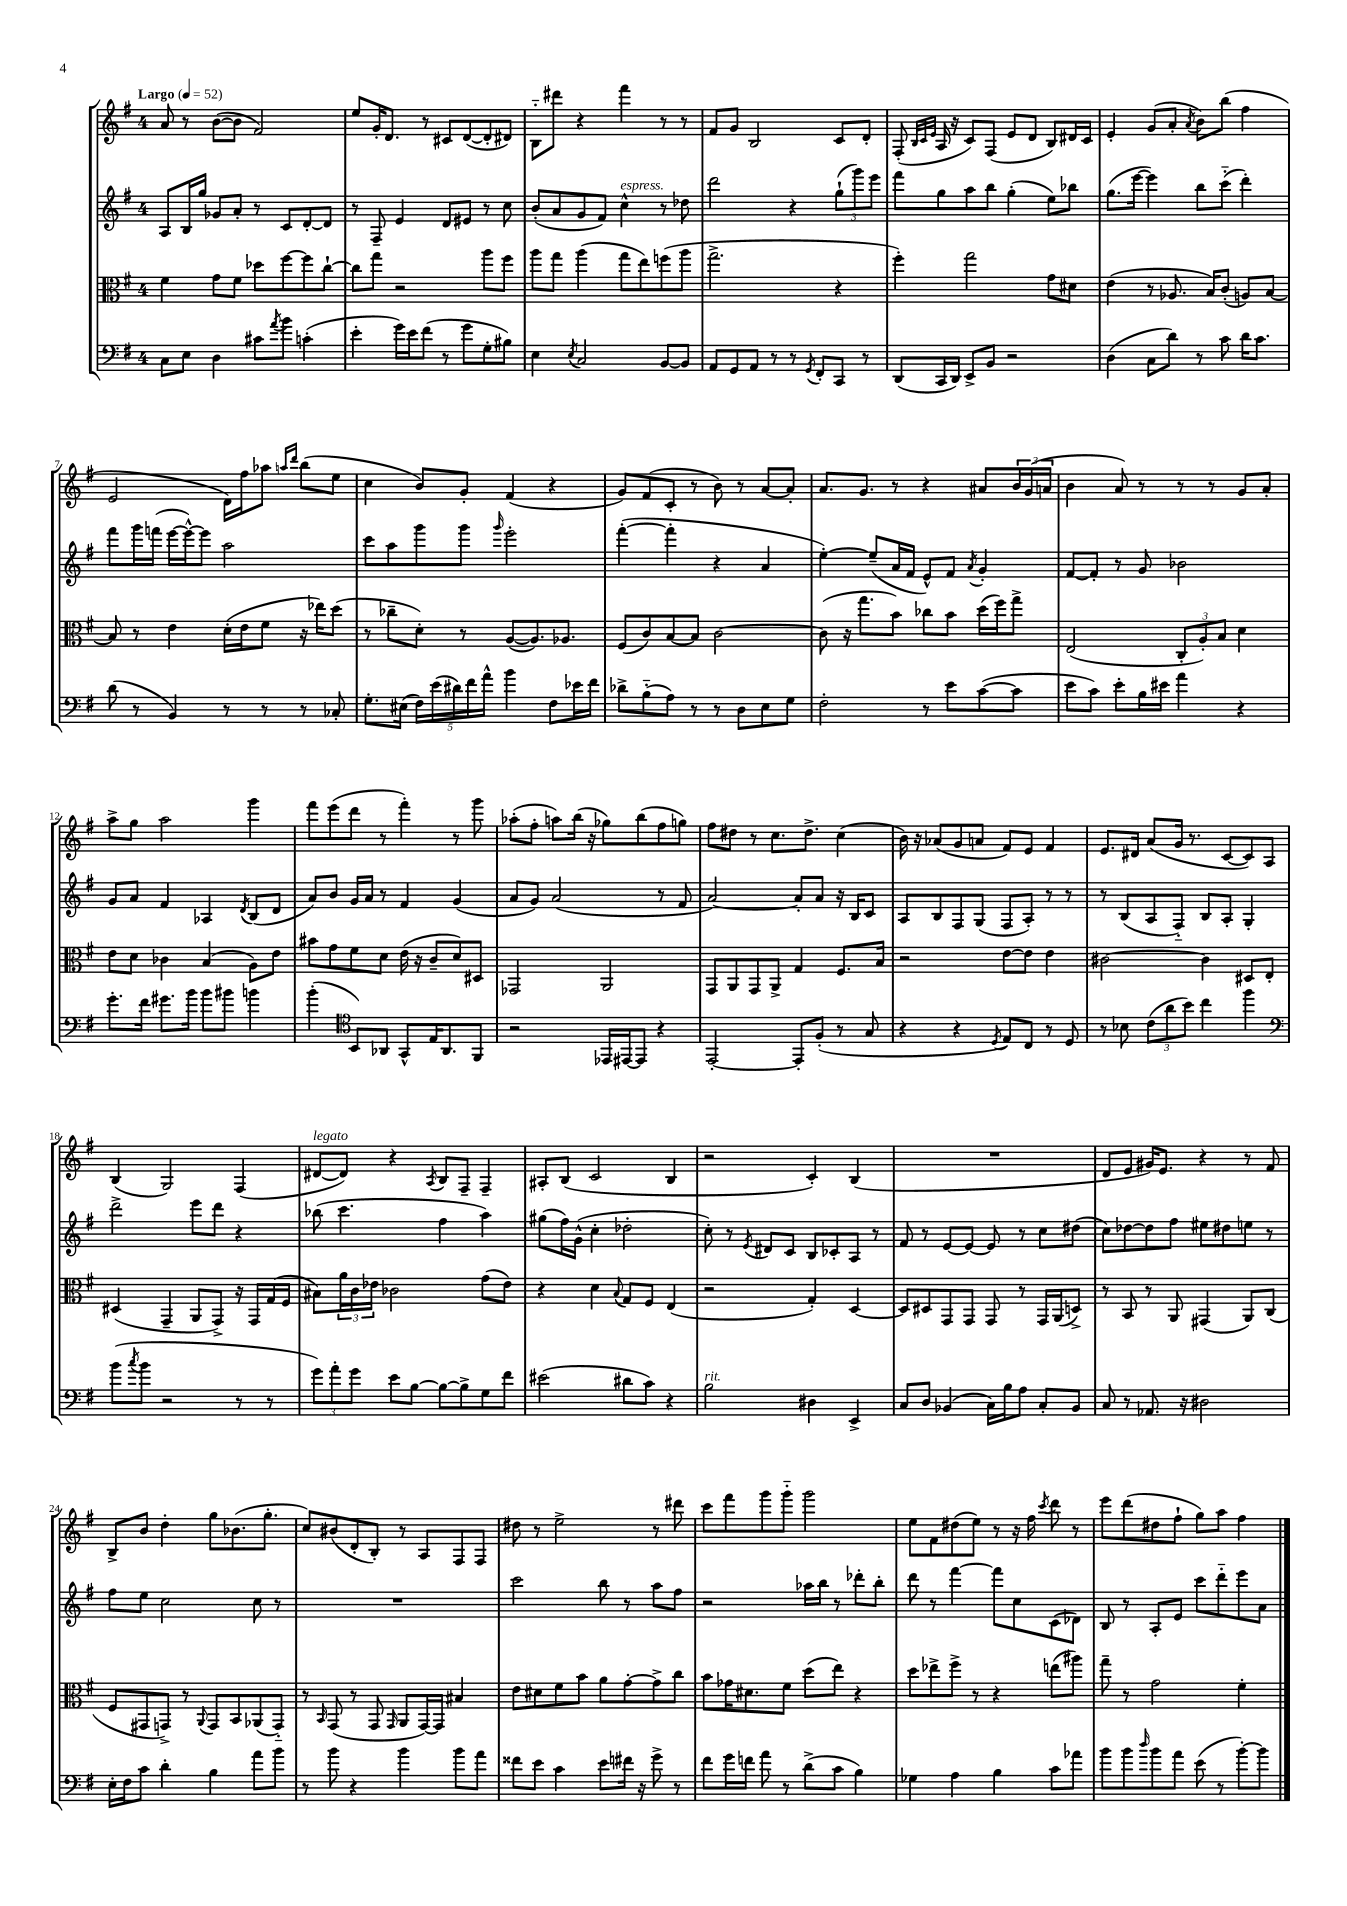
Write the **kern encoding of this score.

**kern	**kern	**kern	**kern
*part4	*part3	*part2	*part1
*staff4	*staff3	*staff2	*staff1
*clefF4	*clefC3	*clefG2	*clefG2
*k[f#]	*k[f#]	*k[f#]	*k[f#]
*M4/4	*M4/4	*M4/4	*M4/4
*MM52	*MM52	*MM52	*MM52
=1	=1	=1	=1
!	!	!	!LO:TX:a:B:t=Largo
8C\L	4f#\	8A/L	8a/
8E\J	.	16B/L	8r
.	.	16gg/JJ	.
4D\	8g\L	8g-X/L	([8b\L
.	8f#\J	8a'/J	8b\J]
8c#X\L	8dd-X\L	8r	2f#/)
8qa/	.	.	.
8b\J	[8ff#\	8c/L	.
(4cn'\	8ff#\]	[8d'/	.
.	[8cc`\J	8d/J]	.
=2	=2	=2	=2
4e'\	8cc\L]	8r	8ee/L
.	8gg\J	8F#~/	16g'/K
.	.	.	8.d/J
16g\LL)	2r	4e/	.
16e\J	.	.	.
(8f#\J	.	.	8r
8r	.	8d/L	8c#X/L
8g\L	.	8e#X/J	([8d/
8G'\	8aa\L	8r	8d'/]
8B#X\J)	8ff#\J	8cc\	8d#X/J)
=3	=3	=3	=3
4E\	8aa\L	(8b'/L	8B\L
.	8gg\J	8a/	8ddd#X\J
8qE/	.	.	.
2C/	(4aa\	8g/	4r
.	.	8f#/J)	.
!	!	!LO:TX:a:i:t=espress.	!
.	8gg\L	4cc^^\	4fff#\
.	8ee\)	.	.
[8BB/L	(8ffn\	8r	8r
8BB/J]	8aa\J	8dd-X\	8r
=4	=4	=4	=4
8AA/L	2.gg^\	2ddd\	8f#/L
8GG/	.	.	8g/J
8AA/J	.	.	2B/
8r	.	.	.
8r	.	4r	.
8qGG/	.	.	.
8FF#'/L	.	.	.
8CC/J	4r	(12gg`\L	8c/L
.	.	12ggg\)	.
8r	.	.	8d'/J
.	.	12eee\J	.
=5	=5	=5	=5
(8DD/L	4ff#'\)	8fff#\L	(8F#'/
.	.	.	32qqB/LLL
.	.	.	32qqc/
.	.	.	32qqe/JJJ
16CC/L	.	8gg\	16A/
16DD/JJ)	.	.	16r
8EE^/L	2gg\	8aa\	8c/L)
8BB/J	.	8bb\J	(8F#/J
2r	.	(4gg'\	8e/L
.	.	.	8d/J
.	8g\L	8ee\L)	8B/L)
.	8d#X\J	8bb-X\J	16d#X/L
.	.	.	16c/JJ
=6	=6	=6	=6
(4D\	(4e\	(8.gg\L	4e'/
.	.	[16eee\Jk	.
8C\L	8r	4eee\])	(8g/L
8d\J)	8.A-X/	.	8a'/J
.	.	.	8qa/
8r	.	8bb\L	8b\L)
.	16B/KL)	.	.
8c\	(8c'/J	(8ccc\J	(8bb\J
16d\KL	8An/L)	4ddd'\)	4ff#\
8.c\J	.	.	.
.	[8B/J	.	.
!!LO:LB:g=z
=7	=7	=7	=7
(8d\	8B/]	8fff#\L	2e/
8r	8r	16ggg\L	.
.	.	(16fffn\JJ	.
4BB/)	4e\	[16eee\LL	.
.	.	16eee^^\J_)	.
.	.	8eee\J]	.
8r	(16d'\LL	2aa\	16d\LL)
.	16e\J	.	16ff#\J
8r	8f#\J	.	8aa-X\J
.	.	.	16qqaan/LL
.	.	.	16qqddd/JJ
8r	16r	.	(8bb\L
.	16ee-X\KL)	.	.
8C-X'/	(8dd\J	.	8ee\J
=8	=8	=8	=8
8.G'\L	8r	8ccc\L	4cc\
.	8cc-X~\L	8aa\	.
(16E#X\Jk	.	.	.
20F#\LL)	8d'\J)	8ggg\	8b/L)
(20e\	.	.	.
20d#X\)	.	.	.
.	8r	8ggg\J	8g'/J
20f#\	.	.	.
20a^^\JJ	.	.	.
.	.	16qqggg/	.
4b\	([8A/L	2eee'\	(4f#/
.	8.A/])	.	.
8F#\L	.	.	4r
.	8.A-X/J	.	.
16e-X\L	.	.	.
16f#\JJ	.	.	.
=9	=9	=9	=9
8d-X^\L	(8F#/L	([4fff#'\	8g/L)
(8B\	8c/)	.	(8f#/
8A\J)	[8B/	4fff#'\]	8c'/J
8r	8B/J]	.	8r
8r	[2c\	4r	8b\)
8D\L	.	.	8r
8E\	.	4a/	[8a/L
8G\J	.	.	8a'/J]
=10	=10	=10	=10
2F#'\	(8c\]	[4ee'\)	8.a/L
.	16r	.	.
.	8.gg\L	.	8.g/J
.	.	(8ee~/L]	.
.	8b\J)	16a/L	8r
.	.	16f#/JJ	.
8r	8cc-X\L	8e^^/L)	4r
8e\L	8b\J	8f#/J	.
.	.	8qa/	.
([8c\	(16dd\LL	4g'/	8a#X/L
.	16ff#\J)	.	.
8c\J]	8gg^\J	.	24b/L
.	.	.	(24g/
.	.	.	24an/JJ
=11	=11	=11	=11
8e\L	(2E/	[8f#/L	4b\
8c\J)	.	8f#'/J]	.
8e'\L	.	8r	8a/)
16B\L	.	8g/	8r
16e#X\JJ	.	.	.
4a\	12C'/L	2b-X\	8r
.	12A'/)	.	.
.	.	.	8r
.	12B/J	.	.
4r	4d\	.	8g/L
.	.	.	8a'/J
!!LO:LB:g=z
=12	=12	=12	=12
8.g'\L	8e\L	8g/L	8aa^\L
.	8d\J	8a/J	8gg\J
16f#\Jk	.	.	.
8.g#X\L	4c-X\	4f#/	2aa\
16b\Jk	.	.	.
8b\L	(4B/	4A-X/	.
8b#X\J	.	.	.
.	.	8qd/	.
4bn\	8A\L)	(8B/L	4ggg\
.	8e\J	8d/J	.
=13	=13	=13	=13
(4b'\	8b#X\L	8a/L)	8fff#\L
.	8g\	8b/J	(8eee\
*clefC4	*	*	*
8BB/L)	8f#\	16g/LL	8ddd\J
.	.	16a/JJ	.
8AA-X/J	8d\J	8r	8r
8GG^^/L	(16e\	4f#/	4fff#'\)
.	16r	.	.
16E/K	8c~/L	.	.
8.AA-/	.	.	.
.	8d/)	(4g/	8r
8FF#/J	8D#X/J	.	8ggg\
=14	=14	=14	=14
2r	2GG-X/	8a/L	(8aa-X'\L
.	.	8g/J)	8ff#'\J
.	.	(2a/	8aan\L)
.	.	.	(16bb\Jk
.	.	.	16r
16EE-X/LL	2AA/	.	8gg-X\L)
[16EE#X/J	.	.	.
8EE#/J]	.	.	(8bb\
4r	.	8r	8ff#\
.	.	8f#/	8ggn\J)
=15	=15	=15	=15
[2EE'/	8GG/L	[2a/)	8ff#\L
.	8AA/	.	8dd#X\J
.	8GG/	.	8r
.	8AA^/J	.	8.cc\L
8EE'/L]	4G/	8a'/L]	.
.	.	.	8.dd#^\J
(8F#'/J	.	8a/J	.
8r	8.F#/L	16r	(4cc\
.	.	16B/KL	.
8G/	.	8c/J	.
.	16B/Jk	.	.
=16	=16	=16	=16
4r	2r	8A/L	16b\)
.	.	.	16r
.	.	8B/	(8a-X/L
4r	.	8F#/	8g/
.	.	(8G/J	8an/J
8qD/	.	.	.
8E/L)	[8e\L	8F#/L	8f#/L)
8C/J	8e\J]	8A'/J)	8e/J
8r	4e\	8r	4f#/
8D/	.	8r	.
=17	=17	=17	=17
8r	[2c#X\	8r	8.e/L
8B-X\	.	(8B/L	.
.	.	.	16d#X/Jk
(12c\L	.	8A/	(8a/L
12a\	.	.	.
.	.	8F#/J)	16g/Jk
12b\J)	.	.	.
.	.	.	8.r
4cc\	4c#\]	8B/L	.
.	.	8A'/J	[8c/L
4ff#\	8D#X/L	4G'/	8c/])
.	8E'/J	.	8A/J
!!LO:LB:g=z
=18	=18	=18	=18
*clefF4	*	*	*
(8b\L	(4D#X/	2ddd^\	(4B/
8qcc/	.	.	.
8b\J	.	.	.
2r	4GG~/	.	2G/)
.	8AA/L	8eee\L	.
.	8GG^/J)	8ddd\J	.
8r	16r	4r	(4F#/
.	16GG/LL	.	.
8r	(16G/	.	.
.	16F#/JJ	.	.
=19	=19	=19	=19
!	!	!	!LO:TX:a:i:t=legato
12g\L)	8B#X\L)	(8bb-X\	[8d#X/L
12a'\	.	.	.
.	24a\L	4.ccc\	8d#/J])
12g\J	24c\	.	.
.	24e-X\JJ	.	.
8e\L	2c-X\	.	4r
[8B\J	.	.	.
.	.	.	8qA/
8B\L_	.	4ff#\	8B/L
8B^\]	.	.	8F#~/J
8G\	(8g\L	4aa\)	4F#~/
8f#\J	8e-\J)	.	.
=20	=20	=20	=20
(2e#X\	4r	(8gg#X\L	8A#X'/L
.	.	16ff#\L)	(8B/J
.	.	(16g^^\JJ	.
.	4d\	4cc'\	2c/
.	8qqB/	.	.
8d#X\L	8G/L	2dd-X'\	.
8c\J)	8F#/J	.	.
4r	(4E/	.	4B/
=21	=21	=21	=21
!LO:TX:a:i:t=rit.	!	!	!
2B\	2r	8cc'\)	2r
.	.	8r	.
.	.	8qe/	.
.	.	8d#X/L	.
.	.	8c/J	.
4D#X\	4G'/)	8B/L	4c'/)
.	.	8c-X'/	.
4EE^/	[4D/	8A/J	(4B/
.	.	8r	.
=22	=22	=22	=22
8C/L	8D/L]	8f#/	1r
8D/J	8D#X/	8r	.
(4BB-X/	8GG/	[8e/L	.
.	8GG/J	8e/J_	.
16C\LL)	8GG/	8e/]	.
16B\J	.	.	.
8A\J	8r	8r	.
8C'/L	16GG/LL	8cc\L	.
.	(16AA/J	.	.
8BB-/J	8Dn^/J)	(8dd#X\J	.
=23	=23	=23	=23
8C/	8r	8cc\L)	8d/L
8r	8BB/	[8dd-X\	8e/J
8.AA-X/	8r	8dd-\]	16g#X/KL)
.	.	.	8.e/J
.	8AA/	8ff#\J	.
16r	.	.	.
2D#X\	(4GG#X/	8ee#X\L	4r
.	.	8dd#X\	.
.	8AA/L)	8een\J	8r
.	(8C/J	8r	8f#/
!!LO:LB:g=z
=24	=24	=24	=24
16E'\LL	8F#/L	8ff#\L	8B^/L
16F#\J	.	.	.
8c\J	8GG#X/	8ee\J	8b/J
4d'\	8GGn^/J)	2cc\	4dd'\
.	8r	.	.
.	8qqAA/	.	.
4B\	8GG/L	.	8gg\L
.	8BB/	.	(8.b-X\
8a\L	(8AA-X/	8cc\	.
.	.	.	8.gg'\J
8b\J	8GG/J)	8r	.
=25	=25	=25	=25
8r	8r	1r	8cc/L)
.	16qqBB/	.	.
8b\	(8GG/	.	(8b#X/
4r	8r	.	8d'/
.	8GG/	.	8B'/J)
.	16qqGG/	.	.
4b\	8AA/L	.	8r
.	[16GG/L)	.	8A/L
.	16GG/JJ]	.	.
8b\L	4B#X/	.	8F#/
8a\J	.	.	8F#/J
=26	=26	=26	=26
8f##X\L	8e\L	2ccc\	8dd#X\
8e\J	8d#X\	.	8r
4c\	8f#\	.	2ee^\
.	8b\J	.	.
8e\L	8a\L	8bb\	.
16f#X\Jk	[8g'\	8r	.
16r	.	.	.
8g^\	8g^\]	8aa\L	8r
8r	8cc\J	8ff#\J	8ddd#X\
=27	=27	=27	=27
8f#\L	8b\L	2r	8ccc\L
16g\L	16g-X\K	.	8fff#\
16fn\JJ	8.d#X\	.	.
8a\	.	.	8ggg\
8r	8f#\J	.	8ggg\J
(8d^\L	(8dd\L	16aa-X\LL	2ggg\
.	.	16bb\JJ	.
8c\J	8ee\J)	8r	.
4B\)	4r	8ddd-X'\L	.
.	.	8bb'\J	.
=28	=28	=28	=28
4G-X\	8dd\L	8ddd\	8ee\L
.	8ee-X^\	8r	8f#\
4A\	8ff#^\J	[4fff#\	(8dd#X\
.	8r	.	8ee\J)
4B\	4r	8fff#\L]	8r
.	.	8cc\	16r
.	.	.	16ff#\
.	.	.	8qccc/
8c\L	(8een\L	(8c\	8ddd\
8a-X\J	8aa#X\J)	8d-X\J)	8r
=29	=29	=29	=29
8b\L	8gg~\	8B/	8eee\L
8b\	8r	8r	(8ddd\
16qqdd/	.	.	.
8b\	2g\	8A'/L	8dd#X\
8a\J	.	8e/J	8ff#`\J
(8e\	.	8ccc\L	8gg\L)
8r	.	8ddd\	8aa\J
[8b'\L)	4f#'\	8eee\	4ff#\
8b\J]	.	8a\J	.
==	==	==	==
*-	*-	*-	*-
